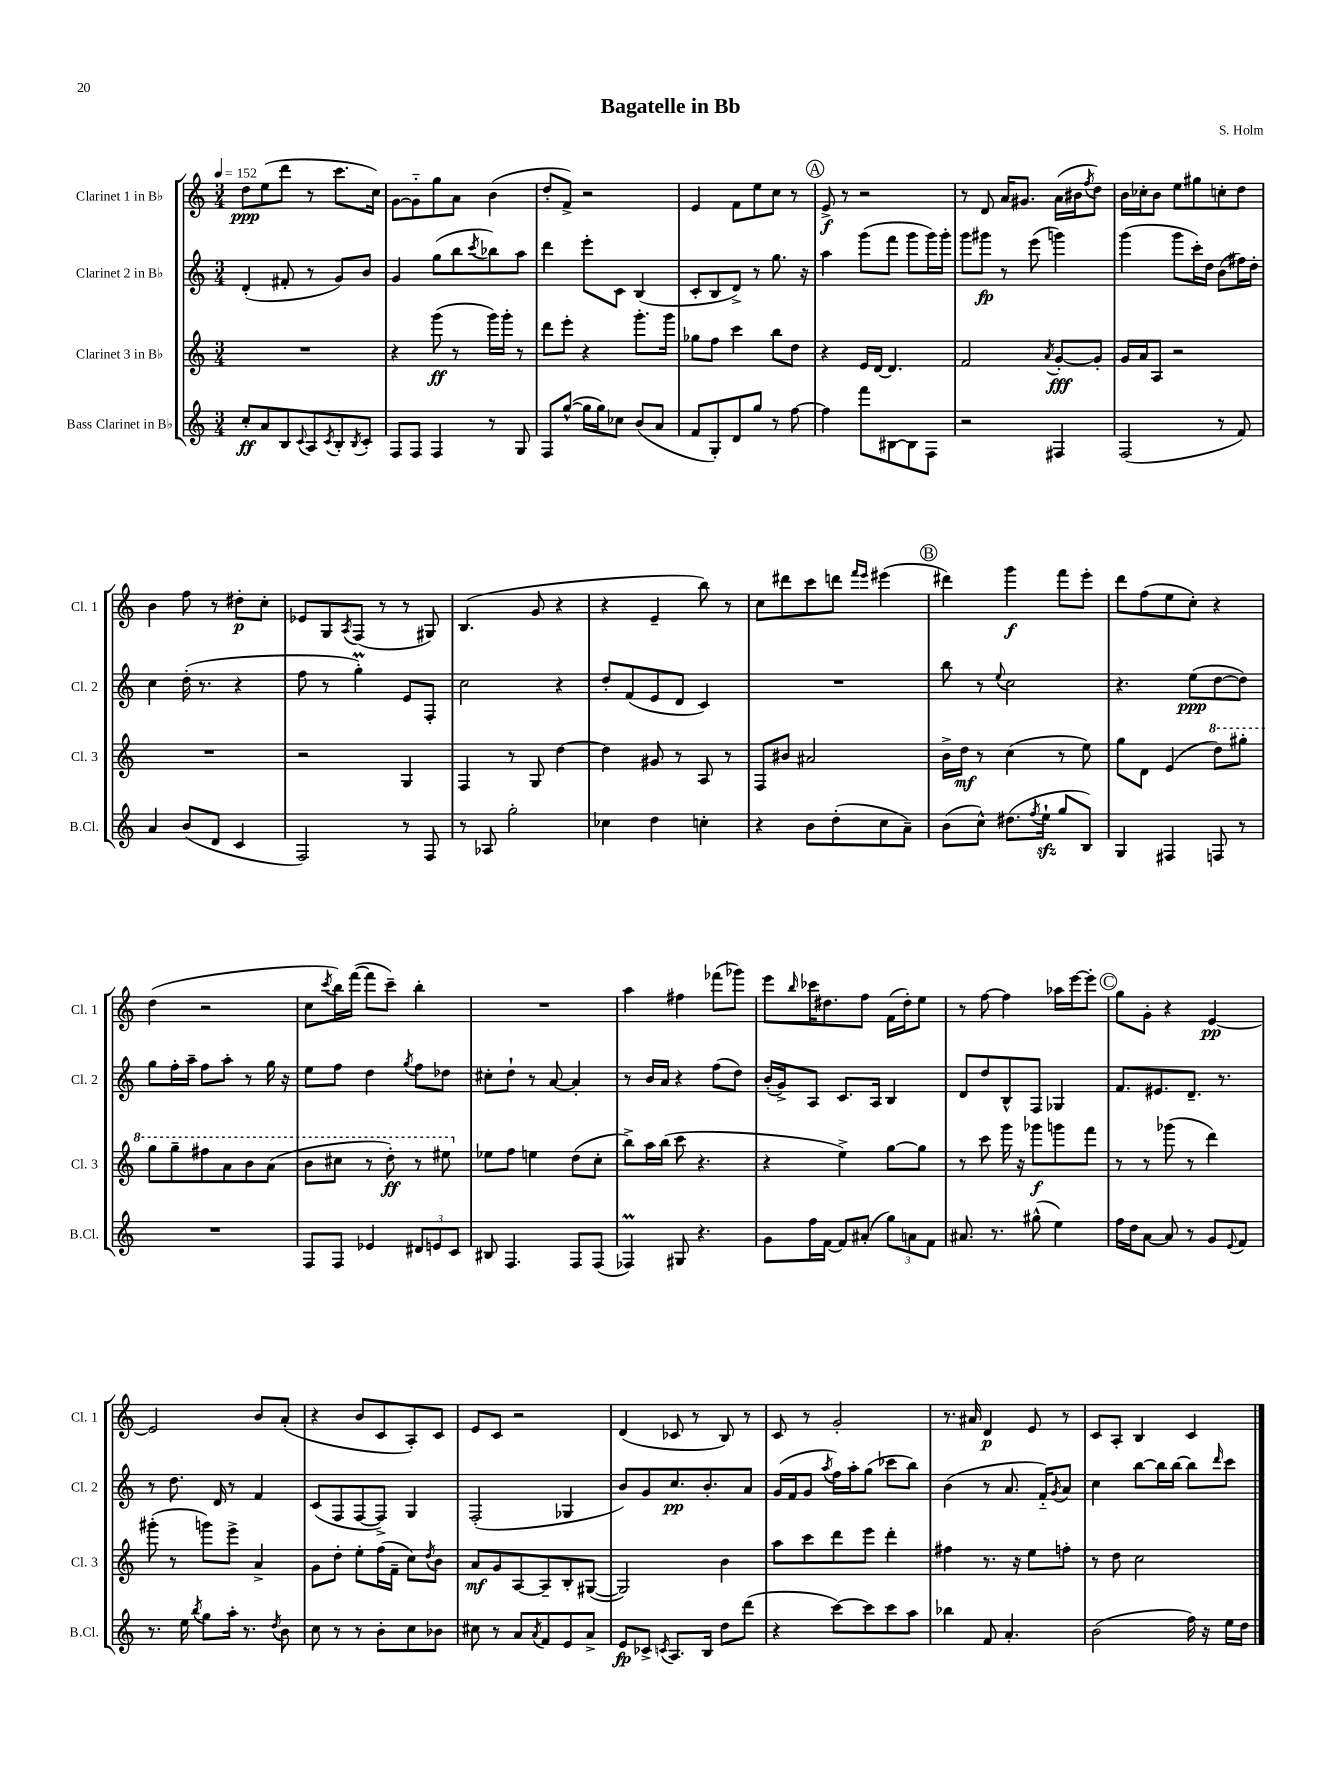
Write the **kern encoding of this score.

**kern	**dynam	**kern	**dynam	**kern	**dynam	**kern	**dynam
*part4	*part4	*part3	*part3	*part2	*part2	*part1	*part1
*staff4	*staff4	*staff3	*staff3	*staff2	*staff2	*staff1	*staff1
*I"Bass Clarinet in B♭	*	*I"Clarinet 3 in B♭	*	*I"Clarinet 2 in B♭	*	*I"Clarinet 1 in B♭	*
*I'B.Cl.	*	*I'Cl. 3	*	*I'Cl. 2	*	*I'Cl. 1	*
*clefG2	*	*clefG2	*	*clefG2	*	*clefG2	*
*k[]	*	*k[]	*	*k[]	*	*k[]	*
*M3/4	*	*M3/4	*	*M3/4	*	*M3/4	*
*MM152	*	*MM152	*	*MM152	*	*MM152	*
=1	=1	=1	=1	=1	=1	=1	=1
8cc'/L	ff	2.r	.	(4d'/	.	8dd\L	ppp
8a/	.	.	.	.	.	(8ee\	.
8B/	.	.	.	8f#X'/	.	8ddd\J	.
8qqc/	.	.	.	.	.	.	.
8A/	.	.	.	8r	.	8r	.
8qc/	.	.	.	.	.	.	.
8B'/	.	.	.	8g/L)	.	8.ccc\L	.
8qB/	.	.	.	.	.	.	.
8c'/J	.	.	.	8b/J	.	.	.
.	.	.	.	.	.	16cc\Jk)	.
=2	=2	=2	=2	=2	=2	=2	=2
8F/L	.	4r	.	4g/	.	[8g\L	.
8F/J	.	.	.	.	.	8g\]	.
4F/	.	(8ggg\	ff	(8gg\L	.	8gg\	.
.	.	8r	.	8bb\	.	8a\J	.
.	.	.	.	8qccc/	.	.	.
8r	.	16ggg\LL)	.	8bb-X\)	.	(4b\	.
.	.	16ggg'\JJ	.	.	.	.	.
8G/	.	8r	.	8aa\J	.	.	.
=3	=3	=3	=3	=3	=3	=3	=3
8F/L	.	8ddd\L	.	4ddd\	.	8dd'/L	.
([8gg^^/J	.	8eee'\J	.	.	.	8f^/J)	.
16gg\LL]	.	4r	.	8eee'\L	.	2r	.
16gg\J)	.	.	.	.	.	.	.
8cc-X\J	.	.	.	8c\J	.	.	.
(8b/L	.	8.ggg'\L	.	(4B/	.	.	.
8a/J	.	.	.	.	.	.	.
.	.	16ggg\Jk	.	.	.	.	.
=4	=4	=4	=4	=4	=4	=4	=4
8f/L	.	8gg-X\L	.	8c'/L	.	4e/	.
8G'/)	.	8ff\J	.	8B/	.	.	.
8d/	.	4ccc\	.	8d^/J)	.	8f\L	.
8gg/J	.	.	.	8r	.	8ee\	.
8r	.	8bb\L	.	8.gg\	.	8cc\J	.
[8ff\	.	8dd\J	.	.	.	8r	.
.	.	.	.	16r	.	.	.
!!LO:REH:place=s1:t=A
=5	=5	=5	=5	=5	=5	=5	=5
4ff\]	.	4r	.	4aa\	.	8e^/	f
.	.	.	.	.	.	8r	.
8fff\L	.	16e/LL	.	(8ggg\L	.	2r	.
.	.	[16d/JJ	.	.	.	.	.
[8B#X\	.	4.d/]	.	8fff\J	.	.	.
8B#\]	.	.	.	8ggg\L	.	.	.
8F\J	.	.	.	16ggg\L)	.	.	.
.	.	.	.	16ggg'\JJ	.	.	.
=6	=6	=6	=6	=6	=6	=6	=6
2r	.	2f/	.	8ggg\L	.	8r	.
.	.	.	.	8ggg#X\J	fp	8d/	.
.	.	.	.	8r	.	16a/KL	.
.	.	.	.	.	.	8.g#X/J	.
.	.	.	.	(8eee\	.	.	.
.	.	8qa/	.	.	.	.	.
4F#X/	.	[8g'/L	fff	4gggn\)	.	(16a\LL	.
.	.	.	.	.	.	16b#X\J	.
.	.	.	.	.	.	8qff/	.
.	.	8g'/J]	.	.	.	8dd\J)	.
=7	=7	=7	=7	=7	=7	=7	=7
(2F/	.	16g/LL	.	(4ggg\	.	16b\LL	.
.	.	16a/J	.	.	.	16cc-X'\J	.
.	.	8A/J	.	.	.	8b\J	.
.	.	2r	.	8ggg\L	.	8ee\L	.
.	.	.	.	16ccc'\L)	.	8gg#X\	.
.	.	.	.	16dd\JJ	.	.	.
8r	.	.	.	(8b\L	.	8ccn'\	.
8f/)	.	.	.	16ff#X\L)	.	8dd\J	.
.	.	.	.	16dd'\JJ	.	.	.
!!LO:LB:g=z
=8	=8	=8	=8	=8	=8	=8	=8
4a/	.	2.r	.	4cc\	.	4b\	.
(8b/L	.	.	.	(16dd'\	.	8ff\	.
.	.	.	.	8.r	.	.	.
8d/J	.	.	.	.	.	8r	.
4c/	.	.	.	4r	.	8dd#X'\L	p
.	.	.	.	.	.	8cc'\J	.
=9	=9	=9	=9	=9	=9	=9	=9
2F/)	.	2r	.	8ff\	.	8e-X/L	.
.	.	.	.	8r	.	8G/	.
.	.	.	.	.	.	8qA/	.
.	.	.	.	4ggM'\)	.	(8F/J	.
.	.	.	.	.	.	8r	.
8r	.	4G/	.	8e/L	.	8r	.
8F/	.	.	.	8F'/J	.	8G#X/)	.
=10	=10	=10	=10	=10	=10	=10	=10
8r	.	4F/	.	2cc\	.	(4.B/	.
8A-X/	.	.	.	.	.	.	.
2gg'\	.	8r	.	.	.	.	.
.	.	8G/	.	.	.	8g/	.
.	.	[4dd\	.	4r	.	4r	.
=11	=11	=11	=11	=11	=11	=11	=11
4cc-X\	.	4dd\]	.	8dd'/L	.	4r	.
.	.	.	.	(8f/	.	.	.
4dd\	.	8g#X/	.	8e/	.	4e~/	.
.	.	8r	.	8d/J	.	.	.
4ccn'\	.	8A/	.	4c/)	.	8bb\)	.
.	.	8r	.	.	.	8r	.
=12	=12	=12	=12	=12	=12	=12	=12
4r	.	8F/L	.	2.r	.	8cc\L	.
.	.	8b#X/J	.	.	.	8ddd#X\	.
8b\L	.	2a#X/	.	.	.	8ccc\	.
(8dd'\	.	.	.	.	.	8dddn\J	.
.	.	.	.	.	.	16qqfff/LL	.
.	.	.	.	.	.	16qqeee/JJ	.
8cc\	.	.	.	.	.	(4eee#X\	.
8a~\J)	.	.	.	.	.	.	.
!!LO:REH:place=s1:t=B
=13	=13	=13	=13	=13	=13	=13	=13
(8b\L	.	16b^\LL	.	8bb\	.	4ddd#X\)	.
.	.	16dd\JJ	mf	.	.	.	.
8cc^^\J)	.	8r	.	8r	.	.	.
.	.	.	.	8qqee/	.	.	.
(8.dd#X\L	.	(4cc\	.	2cc\	.	4ggg\	f
8qff/	.	.	.	.	.	.	.
16eezz`\Jk	.	.	.	.	.	.	.
8gg/L	.	8r	.	.	.	8fff\L	.
8B/J)	.	8ee\)	.	.	.	8eee'\J	.
=14	=14	=14	=14	=14	=14	=14	=14
4G/	.	8gg\L	.	4.r	.	8ddd\L	.
.	.	8d\J	.	.	.	(8ff\	.
4F#X/	.	(4e/	.	.	.	8ee\	.
.	.	.	.	(8ee\L	ppp	8cc'\J)	.
*	*	*8va	*	*	*	*	*
8Fn/	.	8ddd\L)	.	[8dd\	.	4r	.
8r	.	8ggg#X'\J	.	8dd\J])	.	.	.
!!LO:LB:g=z
=15	=15	=15	=15	=15	=15	=15	=15
2.r	.	8ggg\L	.	8gg\L	.	(4dd\	.
.	.	8ggg~\	.	16ff'\L	.	.	.
.	.	.	.	16aa~\JJ	.	.	.
.	.	8fff#X\	.	8ff\L	.	2r	.
.	.	8aa\	.	8aa'\J	.	.	.
.	.	8bb\	.	8r	.	.	.
.	.	(8aa\J	.	16gg\	.	.	.
.	.	.	.	16r	.	.	.
=16	=16	=16	=16	=16	=16	=16	=16
8F/L	.	8bb\L	.	8ee\L	.	8cc\L	.
.	.	.	.	.	.	8qccc/	.
8F/J	.	8ccc#X\J	.	8ff\J	.	16bb\L)	.
.	.	.	.	.	.	([16fff\JJ	.
4e-X/	.	8r	.	4dd\	.	8fff\L]	.
.	.	8ddd'\)	ff	.	.	8ccc~\J)	.
.	.	.	.	8qgg/	.	.	.
12d#X/L	.	8r	.	8ff\L	.	4bb'\	.
12en/	.	.	.	.	.	.	.
.	.	8eee#X\	.	8dd-X\J	.	.	.
12c/J	.	.	.	.	.	.	.
=17	=17	=17	=17	=17	=17	=17	=17
*	*	*X8va	*	*	*	*	*
8B#X/	.	8ee-X\L	.	8cc#X'\L	.	2.r	.
4.F/	.	8ff\J	.	8dd`\J	.	.	.
.	.	4een\	.	8r	.	.	.
.	.	.	.	[8a/	.	.	.
8F/L	.	(8dd\L	.	4a'/]	.	.	.
(8F/J	.	8cc'\J	.	.	.	.	.
=18	=18	=18	=18	=18	=18	=18	=18
4F-XM/)	.	8bb^\L)	.	8r	.	4aa\	.
.	.	16aa\L	.	16b/LL	.	.	.
.	.	(16bb\JJ	.	16a/JJ	.	.	.
8G#X/	.	8ccc\	.	4r	.	4ff#X\	.
4.r	.	4.r	.	.	.	.	.
.	.	.	.	(8ff\L	.	(8fff-X\L	.
.	.	.	.	8dd\J)	.	8ggg-X\J)	.
=19	=19	=19	=19	=19	=19	=19	=19
8g\L	.	4r	.	(16b'/LL	.	8eee\L	.
.	.	.	.	16g^/J)	.	.	.
.	.	.	.	.	.	16qqbb/	.
16ff\L	.	.	.	8A/J	.	16ccc-X\K	.
[16f\JJ	.	.	.	.	.	8.dd#X\	.
8f/L]	.	4ee^\)	.	8.c/L	.	.	.
(8a#X'/J	.	.	.	.	.	8ff\J	.
.	.	.	.	16A/Jk	.	.	.
12gg\L)	.	[8gg\L	.	4B/	.	(16f\LL	.
.	.	.	.	.	.	16dd#'\J)	.
12an\	.	.	.	.	.	.	.
.	.	8gg\J]	.	.	.	8ee\J	.
12f\J	.	.	.	.	.	.	.
=20	=20	=20	=20	=20	=20	=20	=20
8.a#X/	.	8r	.	8d/L	.	8r	.
.	.	8ccc\	.	8dd/	.	[8ff\	.
8.r	.	.	.	.	.	.	.
.	.	16ggg\	.	8B^^/	.	4ff\]	.
.	.	16r	.	.	.	.	.
(8gg#X^^\	.	8ggg-X\L	f	8F/J	.	.	.
4ee\)	.	8gggn\	.	4G-X/	.	16aa-X\LL	.
.	.	.	.	.	.	[16eee\J	.
.	.	8fff\J	.	.	.	8eee'\J]	.
!!LO:REH:place=s1:t=C
=21	=21	=21	=21	=21	=21	=21	=21
16ff\LL	.	8r	.	8.f/L	.	8gg\L	.
16dd\J	.	.	.	.	.	.	.
[8a\J	.	8r	.	.	.	8g'\J	.
.	.	.	.	8.e#X/	.	.	.
8a/]	.	(8ggg-X\	.	.	.	4r	.
8r	.	8r	.	8.d~/J	.	.	.
8g/L	.	4ddd\)	.	.	.	[4e/	pp
.	.	.	.	8.r	.	.	.
8qqe/	.	.	.	.	.	.	.
8f/J	.	.	.	.	.	.	.
!!LO:LB:g=z
=22	=22	=22	=22	=22	=22	=22	=22
8.r	.	(8ggg#X'\	.	8r	.	2e/]	.
.	.	8r	.	8.dd\	.	.	.
16ee\	.	.	.	.	.	.	.
8qbb/	.	.	.	.	.	.	.
8gg\L	.	8gggn\L)	.	.	.	.	.
.	.	.	.	16d/	.	.	.
16aa'\Jk	.	8eee^\J	.	8r	.	.	.
8.r	.	.	.	.	.	.	.
.	.	4a^/	.	4f/	.	8b/L	.
8qdd/	.	.	.	.	.	.	.
8b\	.	.	.	.	.	(8a'/J	.
=23	=23	=23	=23	=23	=23	=23	=23
8cc\	.	8g\L	.	(8c/L	.	4r	.
8r	.	8dd'\J	.	8F/	.	.	.
8r	.	8ee'\L	.	[8F/	.	8b/L	.
8b'\L	.	(16ff\L	.	8F^/J])	.	8c/	.
.	.	16f~\JJ	.	.	.	.	.
8cc\	.	8cc\L)	.	4G/	.	8A'/)	.
.	.	8qdd/	.	.	.	.	.
8b-X\J	.	8b\J	.	.	.	8c/J	.
=24	=24	=24	=24	=24	=24	=24	=24
8cc#X\	.	8a/L	mf	(2F'/	.	8e/L	.
8r	.	8g/	.	.	.	8c/J	.
8a/L	.	[8A/	.	.	.	2r	.
8qa/	.	.	.	.	.	.	.
8f/	.	8A~/]	.	.	.	.	.
8e/	.	8B'/	.	4G-X/	.	.	.
8a^/J	.	([8G#X/J	.	.	.	.	.
=25	=25	=25	=25	=25	=25	=25	=25
8e/L	fp	2G#/])	.	8b/L)	.	(4d/	.
8c-X^/J	.	.	.	8g/	.	.	.
8qcn/	.	.	.	.	.	.	.
8.A/L	.	.	.	8.cc/	pp	8c-X/	.
.	.	.	.	.	.	8r	.
16B/Jk	.	.	.	8.b'/	.	.	.
8dd\L	.	4b\	.	.	.	8B/)	.
(8ddd\J	.	.	.	8a/J	.	8r	.
=26	=26	=26	=26	=26	=26	=26	=26
4r	.	8aa\L	.	(16g/LL	.	8c/	.
.	.	.	.	16f/J	.	.	.
.	.	8ccc\	.	8g/J	.	8r	.
.	.	.	.	8qaa/	.	.	.
[8ccc\L)	.	8ddd\	.	16ff\LL)	.	2g'/	.
.	.	.	.	16aa'\J	.	.	.
8ccc\]	.	8eee\J	.	(8gg\J	.	.	.
8ccc\	.	4ddd'\	.	8ccc-X\L	.	.	.
8aa\J	.	.	.	8bb\J)	.	.	.
=27	=27	=27	=27	=27	=27	=27	=27
4bb-X\	.	4ff#X\	.	(4b\	.	8.r	.
.	.	.	.	.	.	16a#X/	.
8f/	.	8.r	.	8r	.	4d/	p
4.a'/	.	.	.	8.a/	.	.	.
.	.	16r	.	.	.	.	.
.	.	8ee\L	.	.	.	8e/	.
.	.	.	.	16f/KL)	.	.	.
.	.	.	.	8qg/	.	.	.
.	.	8ffn'\J	.	8a/J	.	8r	.
=28	=28	=28	=28	=28	=28	=28	=28
(2b\	.	8r	.	4cc\	.	8c/L	.
.	.	8dd\	.	.	.	8A'/J	.
.	.	2cc\	.	[8bb\L	.	4B/	.
.	.	.	.	16bb\L]	.	.	.
.	.	.	.	[16bb\JJ	.	.	.
16ff\)	.	.	.	8bb\L]	.	4c/	.
16r	.	.	.	.	.	.	.
.	.	.	.	16qqddd/	.	.	.
16ee\LL	.	.	.	8ccc\J	.	.	.
16dd\JJ	.	.	.	.	.	.	.
==	==	==	==	==	==	==	==
*-	*-	*-	*-	*-	*-	*-	*-
